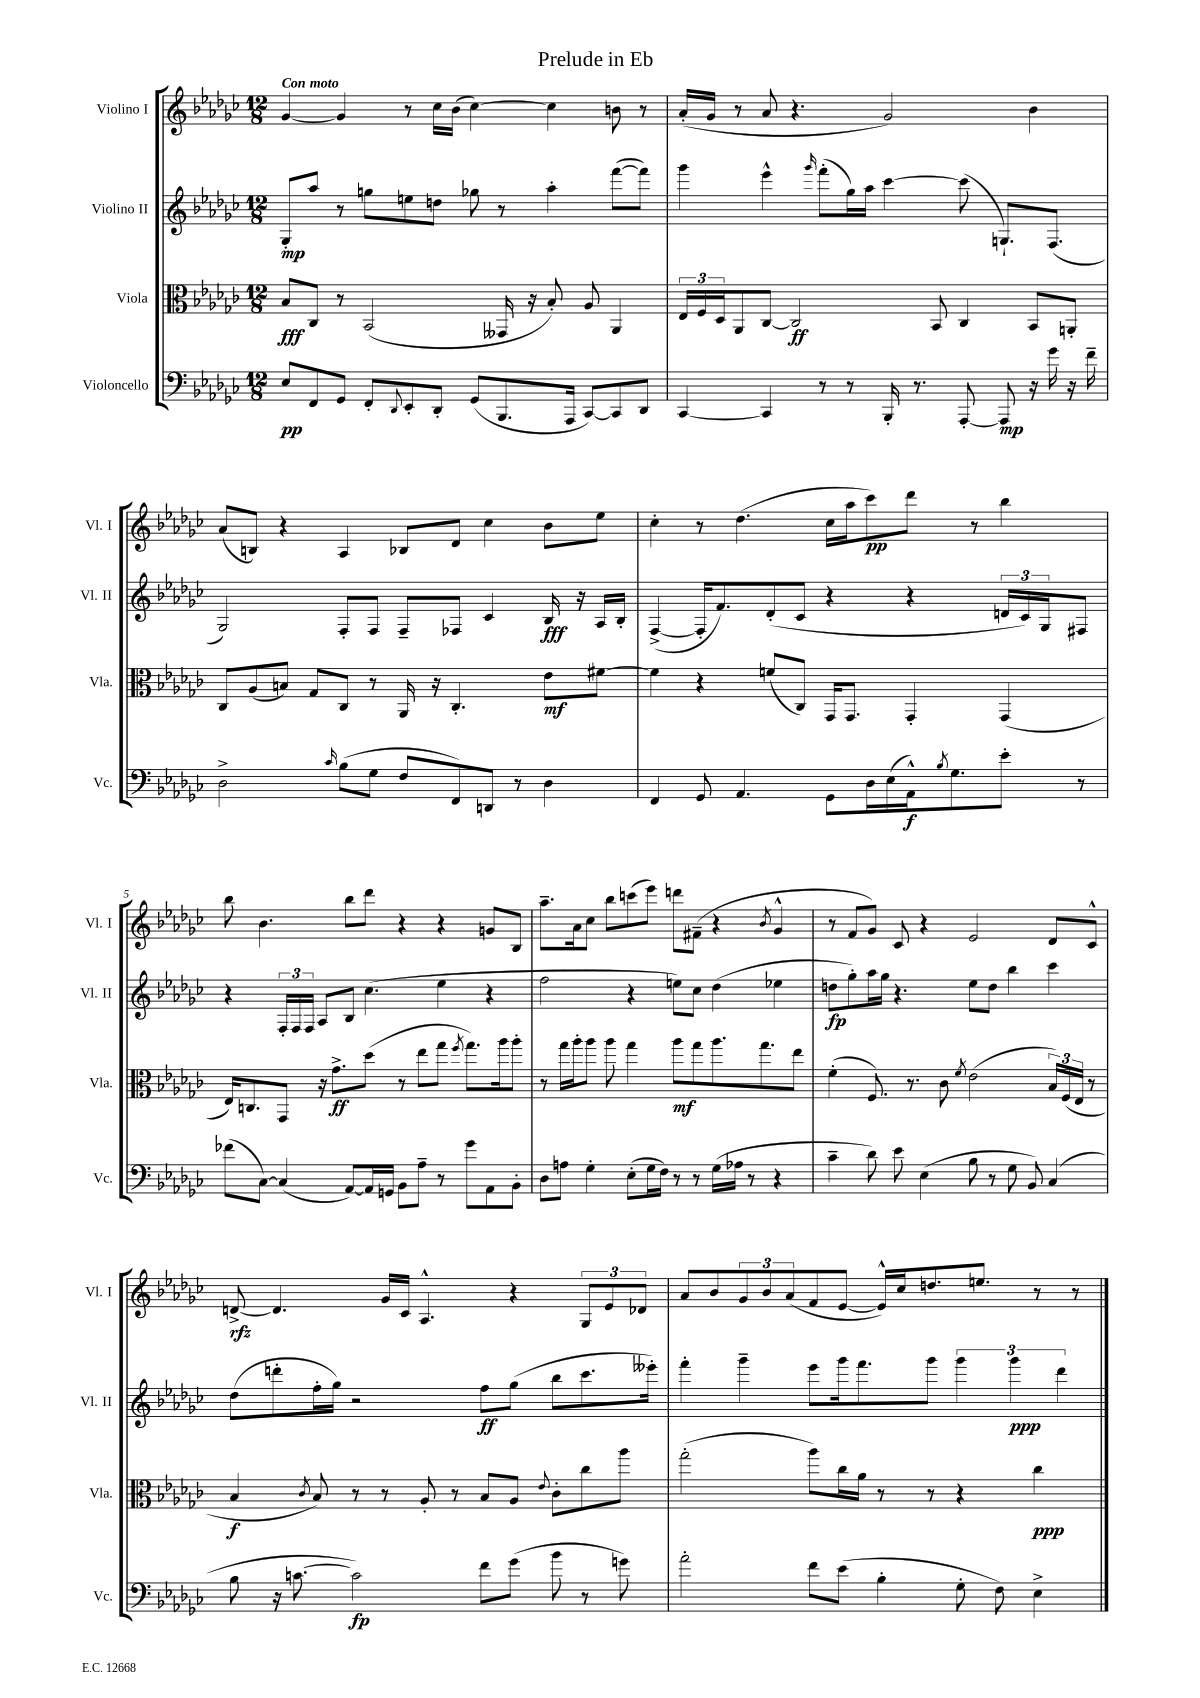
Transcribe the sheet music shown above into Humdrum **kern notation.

**kern	**kern	**kern	**kern
*staff4	*staff3	*staff2	*staff1
*clefF4	*clefC3	*clefG2	*clefG2
*k[b-e-a-d-g-c-]	*k[b-e-a-d-g-c-]	*k[b-e-a-d-g-c-]	*k[b-e-a-d-g-c-]
*M12/8	*M12/8	*M12/8	*M12/8
8E-/L	8B-/L	8G-'/L	[4g-/
8FF/	8C-/J	8aa-/J	.
8GG-/J	8r	8r	4g-/]
8FF'/L	(2BB-/	8gg\L	.
8qqDD-/	.	.	.
8EE-'/	.	8ee\	8r
8DD-'/J	.	8dd\J	16cc-\LL
.	.	.	(16b-\JJ
(8GG-/L	.	8gg-\	[4cc-\)
8.BBB-/	16GG--/	8r	.
.	16r	.	.
.	8B-'/)	4aa-'\	4cc-\]
16AAA-/Jk	.	.	.
[8CC-/L)	8A-/	.	.
8CC-/]	4AA-/	([8fff\L	8b\
8DD-/J	.	8fff\]J)	8r
=	=	=	=
[4CC-/	24E-/LL	4ggg-\	(16a-'/LL
.	24F/	.	.
.	.	.	16g-/JJ
.	24D-/J	.	.
.	8AA-/	.	8r
4CC-/]	[8C-/J	4eee-^^\	8a-/
.	2C-/]	.	4.r
.	.	16qqggg-/	.
8r	.	(8fff'\L	.
8r	.	16gg-\L)	.
.	.	16aa-\JJ	.
16BBB-'/	.	[4ccc-\	2g-/)
8.r	.	.	.
.	8BB-/	.	.
[8AAA-'/	4C-/	(8ccc-\]	.
8AAA-/]	.	8.G`/L)	.
16r	8BB-/L	.	4b-\
16g-\	.	(8.F/J	.
16r	8AA'/J	.	.
16f~\	.	.	.
=	=	=	=
2D-^\	8C-/L	2G-/)	(8a-/L
.	(8A-/	.	8B/J)
.	8B/J)	.	4r
.	8G-/L	.	.
16qqc-/	.	.	.
(8B-\L	8C-/J	8F'/L	4A-/
8G-\J	8r	8F/J	.
8F/L	16AA-/	8F~/L	8B-/L
.	16r	.	.
8FF/)	4.C-'/	8F-/J	8d-/J
8DD/J	.	4c-/	4cc-\
8r	.	.	.
4D-\	8e-\L	16B-/	8b-\L
.	.	16r	.
.	[8f#\J	16A-/LL	8ee-\J
.	.	16B-'/JJ	.
=	=	=	=
4FF/	4f#\]	([4F^/	4cc-'\
8GG-/	4r	16F'/]LK	8r
.	.	8.f/)	.
4.AA-/	.	.	(4.dd-\
.	(8f/L	(8d-'/	.
.	8C-/J)	8c-/J	.
8GG-\L	16GG-/LK	4r	16cc-\LL
.	8.GG-/J	.	16aa-\J
16D-\L	.	.	8ccc-\)
(16E-\	.	.	.
16AA-^^\J)	4GG-'/	4r	8ddd-\J
8qB-/	.	.	.
8.G-\	.	.	.
.	.	.	8r
8e-'\J	(4GG-/	24d/LL	4bb-\
.	.	24c-/)	.
.	.	24G-/J	.
8r	.	8F#/J	.
=	=	=	=
(8f-\L	16E-/LK)	4r	8bb-\
.	8.C/	.	.
[8C-\J)	.	.	4.b-\
(4C-/]	8GG-/J	24F'/LL	.
.	.	24F/	.
.	.	24F/JJ	.
.	16r	8A-/L	.
.	8.g-^\L	.	.
[8AA-/L)	.	8B-/J	8bb-\L
16AA-/]L	(8dd-\J	(4.cc-\	8ddd-\J
16GG/JJ	.	.	.
8BB-\L	8r	.	4r
8A-~\J	8ee-\L	.	.
8r	8gg-\J	4ee-\	4r
.	8qff/	.	.
8g-\L	8.gg-\L)	.	.
8AA-\	.	4r	8g/L
.	16aa-\k	.	.
8BB-'\J	8aa-'\J	.	8B-/J
=	=	=	=
8D-\L	8r	2ff\	8.aa-~\L
8A\J	16gg-\LL	.	.
.	16aa-'\J	.	16a-\k
4G-'\	8aa-\J	.	8cc-\J
.	8aa-\	.	8bb-\L
(8E-'\L	4gg-\	4r	(8ccc\
16G-\L	.	.	8eee-\J)
16F\JJ)	.	.	.
8r	8aa-\L	8ee\L)	8ddd\L
8r	8gg-\	8cc-\J	(8f#~\J
(16G-\LL	8.aa-\	(4dd-\	4r
16A-\JJ	.	.	.
8r	.	.	.
.	8.gg-\	.	.
.	.	.	8qb-/
4r	.	4ee-\	4g-^^/
.	8ee-\J	.	.
=	=	=	=
4c-~\	(4f'\	8dd\L	8r
.	.	8gg-'\)	8f/L
8d-\)	8.F/)	16aa-\L	8g-/J)
.	.	16gg-\JJ	.
8e-\	.	4.r	8c-/
.	8.r	.	.
(4E-\	.	.	4r
.	8c-\	.	.
.	8qf/	.	.
8B-\	(2e-\	8ee-\L	2e-/
8r	.	8dd\J	.
8G-\	.	4bb-\	.
8BB-/)	.	.	.
(4C-/	24B-/LL)	4ccc-\	8d-/L
.	(24F/	.	.
.	24E-/JJ	.	.
.	8r	.	8c-^^/J
=	=	=	=
8B-\	4B-/	(8dd-\L	[8d^/
16r	.	8ddd'\	4.d/]
[8.c\	.	.	.
.	8qc-/	.	.
.	8B-/)	16ff'\L	.
.	.	16gg-\JJ)	.
2c\])	8r	2r	.
.	8r	.	16g-/LL
.	.	.	16c-/JJ
.	8A-'/	.	4.A-^^/
.	8r	.	.
8f\L	8B-/L	8ff\L	.
(8g-\J	8A-/J	(8gg-\J	4r
.	8qqe-/	.	.
8b-\	8c-'\L	8bb-\L	.
8r	8cc-\	8.ccc-\	12G-/L
.	.	.	12e-/
8g\)	8aa-\J	.	.
.	.	.	12d-/J
.	.	16eee--'\Jk)	.
=	=	=	=
2a-'\	(2gg-'\	4fff'\	8a-/L
.	.	.	8b-/
.	.	4ggg-~\	12g-/
.	.	.	12b-/
.	.	.	(12a-/
8f\L	8aa-\L)	8eee-\L	8f/
(8e-\J	16cc-\L	16ggg-\k	[8e-/J
.	16a-\JJ	8.fff\	.
4B-'\	8r	.	16e-^^/]LL)
.	.	.	16cc-/J
.	8r	8ggg-\J	8.dd/
8G-'\	4r	6ggg-\	.
.	.	.	8.ee/J
8F\)	.	.	.
.	.	6ggg-\	.
4E-^\	4cc-\	.	8r
.	.	6ddd-\	.
.	.	.	8r
==	==	==	==
*-	*-	*-	*-
